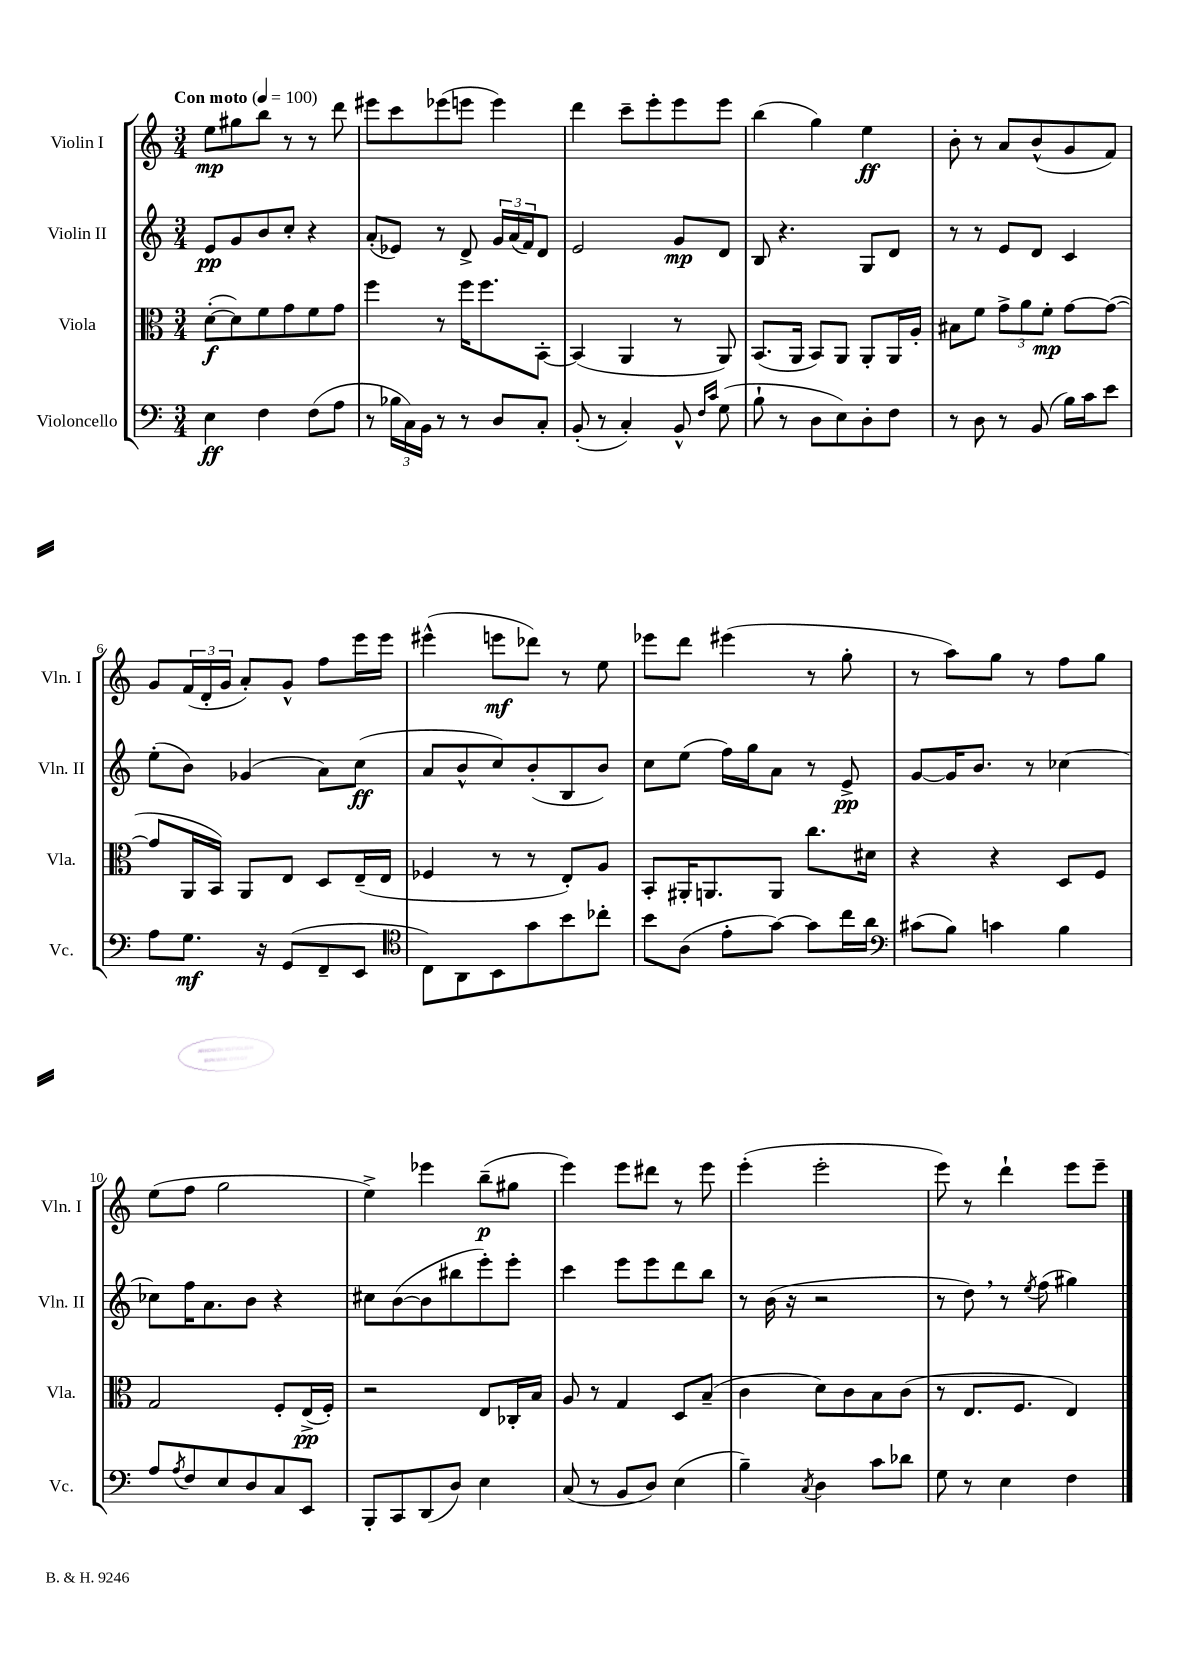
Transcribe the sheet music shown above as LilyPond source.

<<
\new StaffGroup <<
\new Staff = "s0" \with { instrumentName = "Violin I" shortInstrumentName = "Vln. I" } {
    \clef treble \key c \major \numericTimeSignature \time 3/4 \tempo "Con moto" 4 = 100
    e''8\mp gis''8 b''8 r8 r8 d'''8 |
    eis'''8 c'''8 ees'''8( e'''8 e'''4) |
    d'''4 c'''8-- e'''8-. e'''8 e'''8 |
    b''4( g''4) e''4\ff |
    b'8-. r8 a'8 b'8-^( g'8 f'8) |
    g'8 \tuplet 3/2 { f'16( d'16-. g'16 } a'8-.) g'8-^ f''8 e'''16 e'''16 |
    eis'''4-^( e'''8\mf des'''8) r8 e''8 |
    ees'''8 d'''8 eis'''4( r8 g''8-. |
    r8 a''8) g''8 r8 f''8 g''8 |
    e''8( f''8 g''2 |
    e''4->) ees'''4 b''8--\p( gis''8 |
    e'''4) e'''8 dis'''8 r8 e'''8 |
    e'''4-.( e'''2-. |
    e'''8) r8 d'''4-! e'''8 e'''8-- \bar "|." |
}
\new Staff = "s1" \with { instrumentName = "Violin II" shortInstrumentName = "Vln. II" } {
    \clef treble \key c \major \numericTimeSignature \time 3/4
    e'8\pp g'8 b'8 c''8-. r4 |
    a'8-.( ees'8) r8 d'8-> \tuplet 3/2 { g'16 a'16( f'16) } d'8 |
    e'2 g'8\mp d'8 |
    b8 r4. g8 d'8 |
    r8 r8 e'8 d'8 c'4 |
    e''8-.( b'8) ges'4( a'8) c''8\ff( |
    a'8 b'8-^ c''8) b'8-.( b8 b'8) |
    c''8 e''8( f''16) g''16 a'8 r8 e'8->\pp |
    g'8~ g'16 b'8. r8 ces''4~ |
    ces''8 f''16 a'8. b'8 r4 |
    cis''8 b'8~( b'8 bis''8 e'''8-.) e'''8-. |
    c'''4 e'''8 e'''8 d'''8 b''8 |
    r8 b'16( r16 r2 |
    r8 d''8) \breathe r8 \acciaccatura { e''8 } f''8( gis''4) \bar "|." |
}
\new Staff = "s2" \with { instrumentName = "Viola" shortInstrumentName = "Vla." } {
    \clef alto \key c \major \numericTimeSignature \time 3/4
    d'8~-.\f( d'8) f'8 g'8 f'8 g'8 |
    f''4 r8 f''16 f''8. b,8~-. |
    b,4( a,4 r8 a,8) |
    b,8.( a,16 b,8) a,8 a,8-. a,16 a16-. |
    bis8 f'8 \tuplet 3/2 { g'8-> a'8 f'8-.\mp } g'8~ g'8~( |
    g'8 a,16 b,16) a,8 e8 d8 e16--( e16 |
    fes4 r8 r8 e8-.) a8 |
    b,8-. ais,16-. a,8. a,8 c''8. dis'16 |
    r4 r4 d8 f8 |
    g2 f8-. e16->\pp( f16-.) |
    r2 e8 ces16-. b16 |
    a8 r8 g4 d8 b8--( |
    c'4 d'8) c'8 b8 c'8( |
    r8 e8. f8. e4) \bar "|." |
}
\new Staff = "s3" \with { instrumentName = "Violoncello" shortInstrumentName = "Vc." } {
    \clef bass \key c \major \numericTimeSignature \time 3/4
    e4\ff f4 f8( a8 |
    r8 \tuplet 3/2 { bes16 c16) b,16 } r8 r8 d8 c8-. |
    b,8-.( r8 c4-.) b,8-^ \grace { f16 c'16 } g8( |
    b8-! r8 d8 e8) d8-. f8 |
    r8 d8 r8 b,8( b16) c'16 e'8 |
    a8 g8.\mf r16 g,8( f,8-- e,8 |
    \clef tenor c8) a,8 b,8 g'8 b'8 ces''8-. |
    b'8 a8( e'8-. g'8~) g'8 c''16 a'16 |
    \clef bass cis'8( b8) c'4 b4 |
    a8 \acciaccatura { a8 } f8 e8 d8 c8 e,8 |
    b,,8-. c,8 d,8( d8) e4 |
    c8( r8 b,8 d8) e4( |
    b4--) \acciaccatura { c8 } d4 c'8 des'8 |
    g8 r8 e4 f4 \bar "|." |
}
>>
>>
